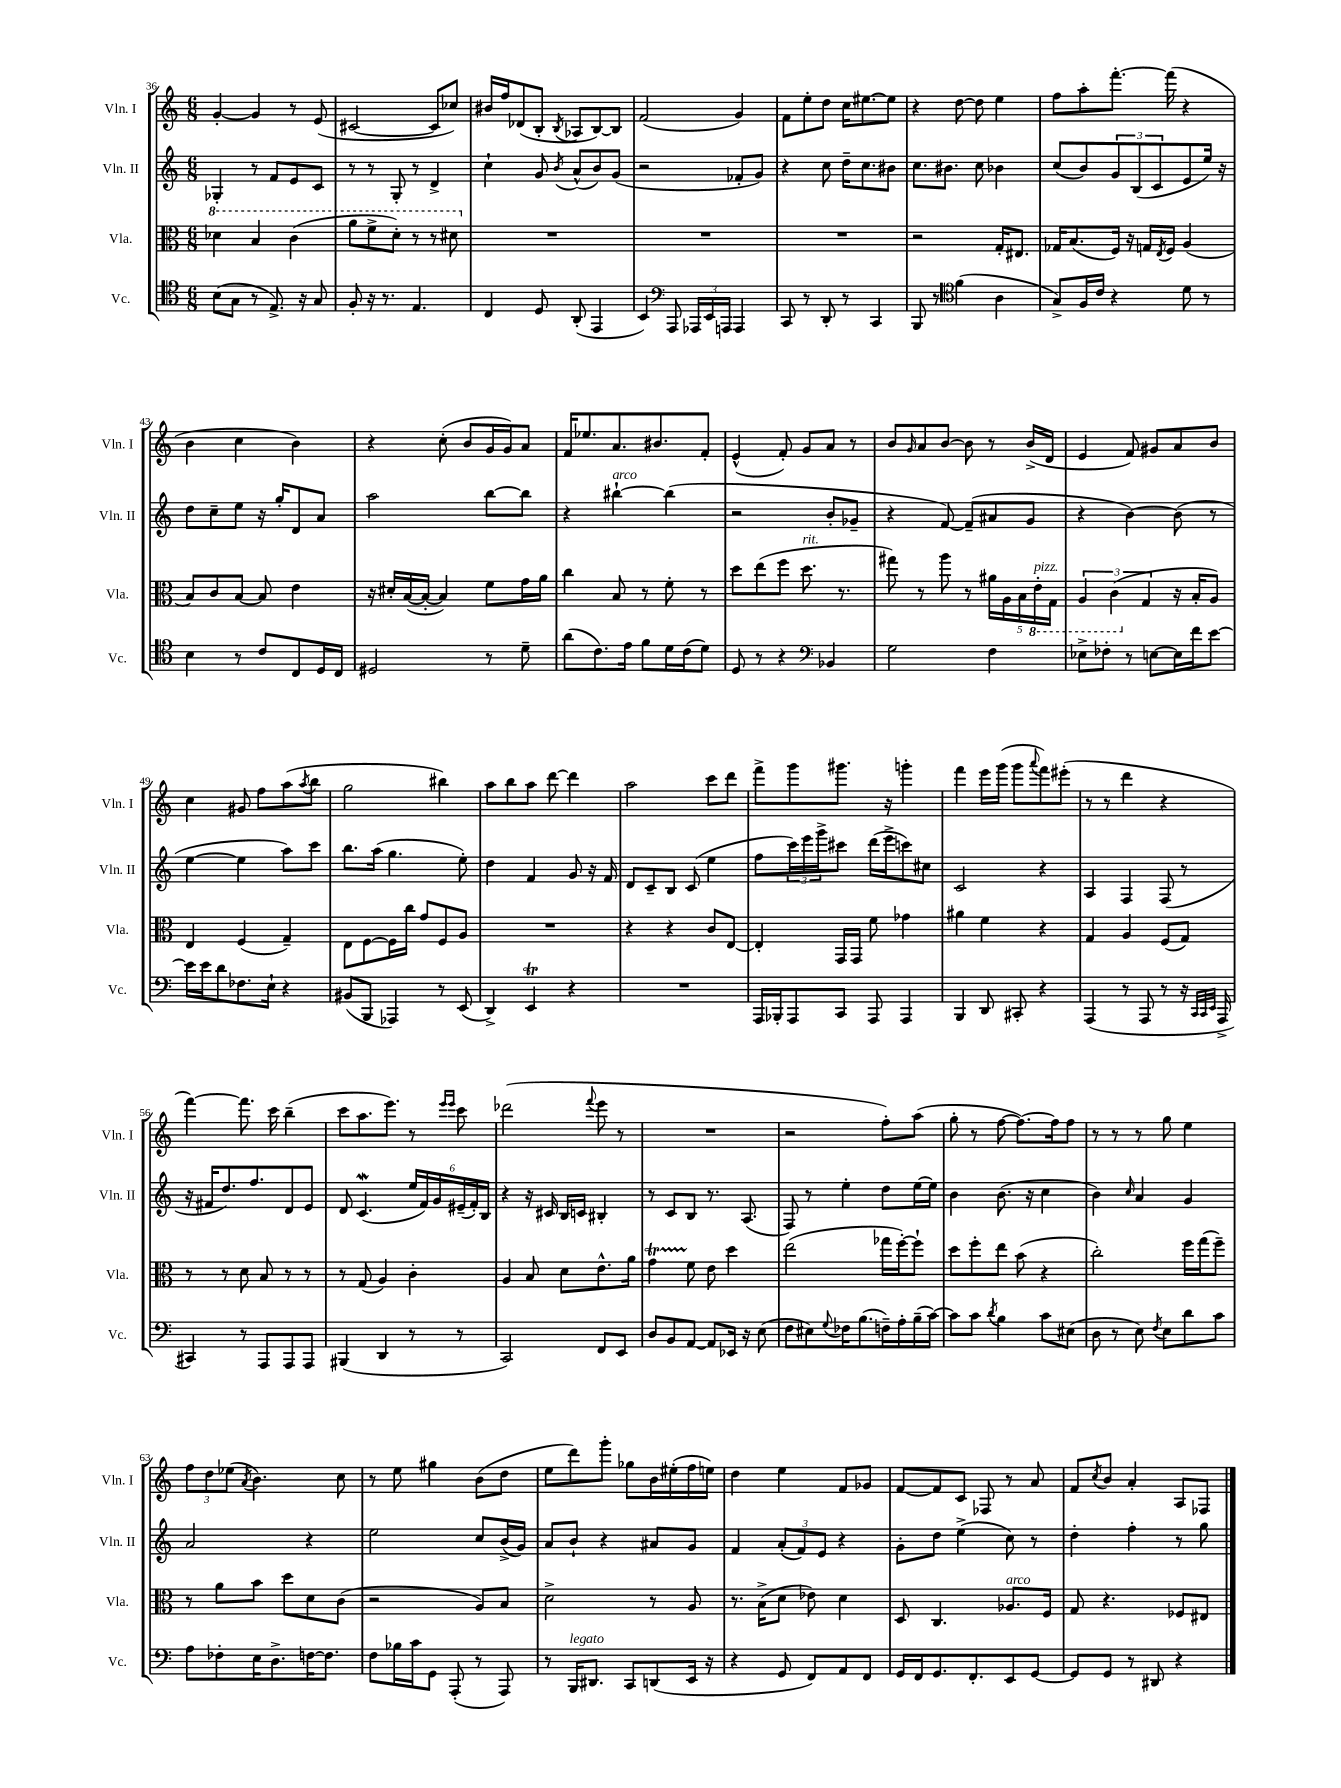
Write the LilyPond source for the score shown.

<<
\new StaffGroup <<
\new Staff = "s0" \with { instrumentName = "Vln. I" shortInstrumentName = "Vln. I" } {
    \clef treble \key c \major \numericTimeSignature \time 6/8
    g'4~-. g'4 r8 e'8( |
    cis'2~ cis'8 ces''8) |
    bis'16 f''16 des'8( b8-. \acciaccatura { b8 } aes8 b8~) b8 |
    f'2( g'4) |
    f'8 e''8-. d''8 c''16 eis''8.~ eis''8 |
    r4 d''8~ d''8 e''4 |
    f''8 a''8-. f'''8.~-. f'''16( r4 |
    b'4 c''4 b'4) |
    r4 c''8-.( b'8 g'16 g'16) a'8 |
    f'16 ees''8. a'8. bis'8. f'8-. |
    e'4-^( f'8-.) g'8 a'8 r8 |
    b'8 \grace { g'16 } a'8 b'8~ b'8 r8 b'16->( d'16 |
    e'4 f'8) gis'8 a'8 b'8 |
    c''4 gis'8 f''8 a''8( \acciaccatura { a''8 } b''8 |
    g''2 bis''4) |
    a''8 b''8 a''8 d'''8~ d'''4 |
    a''2 c'''8 d'''8 |
    f'''8-> g'''8 gis'''8. r16 g'''4-. |
    f'''4 e'''16 g'''16( g'''8 \appoggiatura { a'''8 } f'''8) eis'''8-.( |
    r8 r8 d'''4 r4 |
    f'''4~) f'''8. c'''16 b''4--( |
    c'''8 a''8. e'''8.) r8 \grace { e'''16 e'''16 } c'''8 |
    des'''2( \appoggiatura { f'''8 } e'''8 r8 |
    R2. |
    r2 f''8-.) a''8( |
    g''8-. r8 f''8~ f''8.~) f''16 f''8 |
    r8 r8 r8 g''8 e''4 |
    \tuplet 3/2 { f''8 d''8 ees''8( } \acciaccatura { a'8 } b'4.) c''8 |
    r8 e''8 gis''4 b'8( d''8 |
    e''8 d'''8) g'''8-. ges''8 b'16 eis''16-.( f''16 e''16) |
    d''4 e''4 f'8 ges'8 |
    f'8~ f'8 c'8 fes8 r8 a'8 |
    f'8 \acciaccatura { c''8 } b'8 a'4-. a8 fes8 \bar "|." |
}
\new Staff = "s1" \with { instrumentName = "Vln. II" shortInstrumentName = "Vln. II" } {
    \clef treble \key c \major \numericTimeSignature \time 6/8
    ges4-. r8 f'8 e'8 c'8 |
    r8 r8 g8-. r8 d'4-> |
    c''4-! g'8 \acciaccatura { b'8 } a'8-^( b'8) g'8( |
    r2 fes'8-. g'8) |
    r4 c''8 d''16-- c''8. bis'8 |
    c''8. bis'8. c''8 bes'4 |
    c''8( b'8) \tuplet 3/2 { g'8 b8( c'8 } e'8 e''16) r16 |
    d''8 c''8-- e''8 r16 g''16-. d'8 a'8 |
    a''2 b''8~ b''8 |
    r4 bis''4~-!^\markup { \italic "arco" } bis''4( |
    r2 b'8-. ges'8-- |
    r4 f'8~) f'8--( ais'8 g'8 |
    r4 b'4~) b'8( r8 |
    e''4~ e''4 a''8) c'''8 |
    b''8. a''16( g''4. e''8-.) |
    d''4 f'4 g'8 r16 f'16 |
    d'8 c'8-- b8 c'8( e''4 |
    f''8 \tuplet 3/2 { c'''16) e'''16 g'''16-> } cis'''8 d'''16( e'''16-> c'''8) cis''8 |
    c'2 r4 |
    a4 f4 f8( r8 |
    r16 fis'16 d''8.) f''8. d'8 e'8 |
    d'8 c'4.\mordent( \tuplet 6/4 { e''16 f'16) g'16 eis'16--( f'16-.) b16 } |
    r4 r16 cis'16 b16 c'16 bis4-. |
    r8 c'8 b8 r8. a8.( |
    f8) r8 e''4-. d''8 e''16~ e''16 |
    b'4 b'8.( r16 c''4 |
    b'4) \grace { c''16 } a'4 g'4 |
    a'2 r4 |
    e''2 c''8 b'16->( g'16) |
    a'8 b'8-! r4 ais'8 g'8 |
    f'4 \tuplet 3/2 { a'8-.( f'8) e'8 } r4 |
    g'8-. d''8 e''4->( c''8) r8 |
    d''4-. f''4-. r8 g''8 \bar "|." |
}
\new Staff = "s2" \with { instrumentName = "Vla." shortInstrumentName = "Vla." } {
    \clef alto \key c \major \numericTimeSignature \time 6/8
    \ottava #1 des''4 b'4 c''4( |
    a''8 f''8-> d''8-.) r8 r8 dis''8 \ottava #0 |
    R2. |
    R2. |
    R2. |
    r2 g16-. eis8. |
    ges16 b8.( f16) r16 g16 \acciaccatura { e8 } f16 a4( |
    b8) c'8 b8~ b8 e'4 |
    r16 dis'16-. b16~( b16~-. b4) f'8 g'16 a'16 |
    c''4 b8 r8 f'8-. r8 |
    d''8 e''8( f''8 d''8.^\markup { \italic "rit." } r8. |
    gis''8) r8 a''8 r8 \tuplet 5/4 { ais'16 a16 b16 \ottava #-1 e16-.^\markup { \italic "pizz." } g,16 } |
    \tuplet 3/2 { a,4 c4( \ottava #0 g4 } r16 b16-. a8) |
    e4 f4( g4--) |
    e8 f8~ f16 c''16 g'8 f8 a8 |
    R2. |
    r4 r4 c'8 e8~ |
    e4-. g,16 g,16 f'8 ges'4 |
    ais'4 f'4 r4 |
    g4 a4 f8( g8) |
    r8 r8 d'8 b8 r8 r8 |
    r8 g8( a4) c'4-. |
    a4 b8 d'8 e'8.-^ a'16 |
    g'4\startTrillSpan f'8\stopTrillSpan e'8 d''4 |
    e''2( ges''16 f''16~-.) f''8-! |
    d''8 f''8-. e''8 b'8( r4 |
    c''2-.) f''16 g''16( f''8--) |
    r8 a'8 b'8 d''8 d'8 c'8( |
    r2 a8) b8 |
    d'2-> r8 a8 |
    r8. b16->( d'8 ees'8) d'4 |
    d8 c4. aes8.^\markup { \italic "arco" } f16 |
    g8 r4. fes8 eis8 \bar "|." |
}
\new Staff = "s3" \with { instrumentName = "Vc." shortInstrumentName = "Vc." } {
    \clef tenor \key c \major \numericTimeSignature \time 6/8
    b8( g8 r8 e8.->) r16 g8 |
    f8-. r16 r8. e4. |
    c4 d8 a,8-.( e,4 |
    b,4) \clef bass a,,8 \tuplet 3/2 { aes,,16 e,16 a,,16 } a,,4 |
    c,8 r8 d,8-. r8 c,4 |
    b,,8 r8 \clef tenor f'4( a4 |
    g8->) f16 c'16 r4 d'8 r8 |
    b4 r8 c'8 c8 d16 c16 |
    dis2 r8 d'8-- |
    a'8( c'8.) e'16 f'8 d'16 c'16( d'8) |
    d8 r8 r4 \clef bass bes,4 |
    g2 f4 |
    ees8-> fes8-. r8 e8~ e16 f'16 e'8~ |
    e'16 e'16 d'8 fes8. e16-! r4 |
    bis,8( b,,8 aes,,4) r8 e,8( |
    d,4->) e,4\trill r4 |
    R2. |
    a,,16 bes,,16-. a,,8 c,8 a,,8 a,,4 |
    b,,4 d,8 cis,8-. r4 |
    a,,4( r8 a,,8 r8 r16 \grace { c,32 c,32 e,32 } a,,16-> |
    cis,4) r8 a,,8 a,,8 a,,8 |
    bis,,4( d,4 r8 r8 |
    c,2) f,8 e,8 |
    d8 b,8 a,8~ a,8 ees,16 r16 e8( |
    f8 eis8) \appoggiatura { g8 } fes16 b8.( f16--) a16-. b16--( c'16~) |
    c'8 c'8 \acciaccatura { d'8 } b4 c'8 eis8( |
    d8 r8 e8) \acciaccatura { f8 } e8 d'8 c'8 |
    a8 fes8-. e16 d8.-> f16~ f8. |
    f8 bes16 c'16 g,8 a,,8-.( r8 a,,8) |
    r8 b,,16^\markup { \italic "legato" } dis,8. c,8 d,8( e,16 r16 |
    r4 g,8 f,8) a,8 f,8 |
    g,16 f,16 g,8. f,8.-. e,8 g,8~ |
    g,8 g,8 r8 dis,8 r4 \bar "|." |
}
>>
>>
\layout { \context { \Score currentBarNumber = #36 } }
